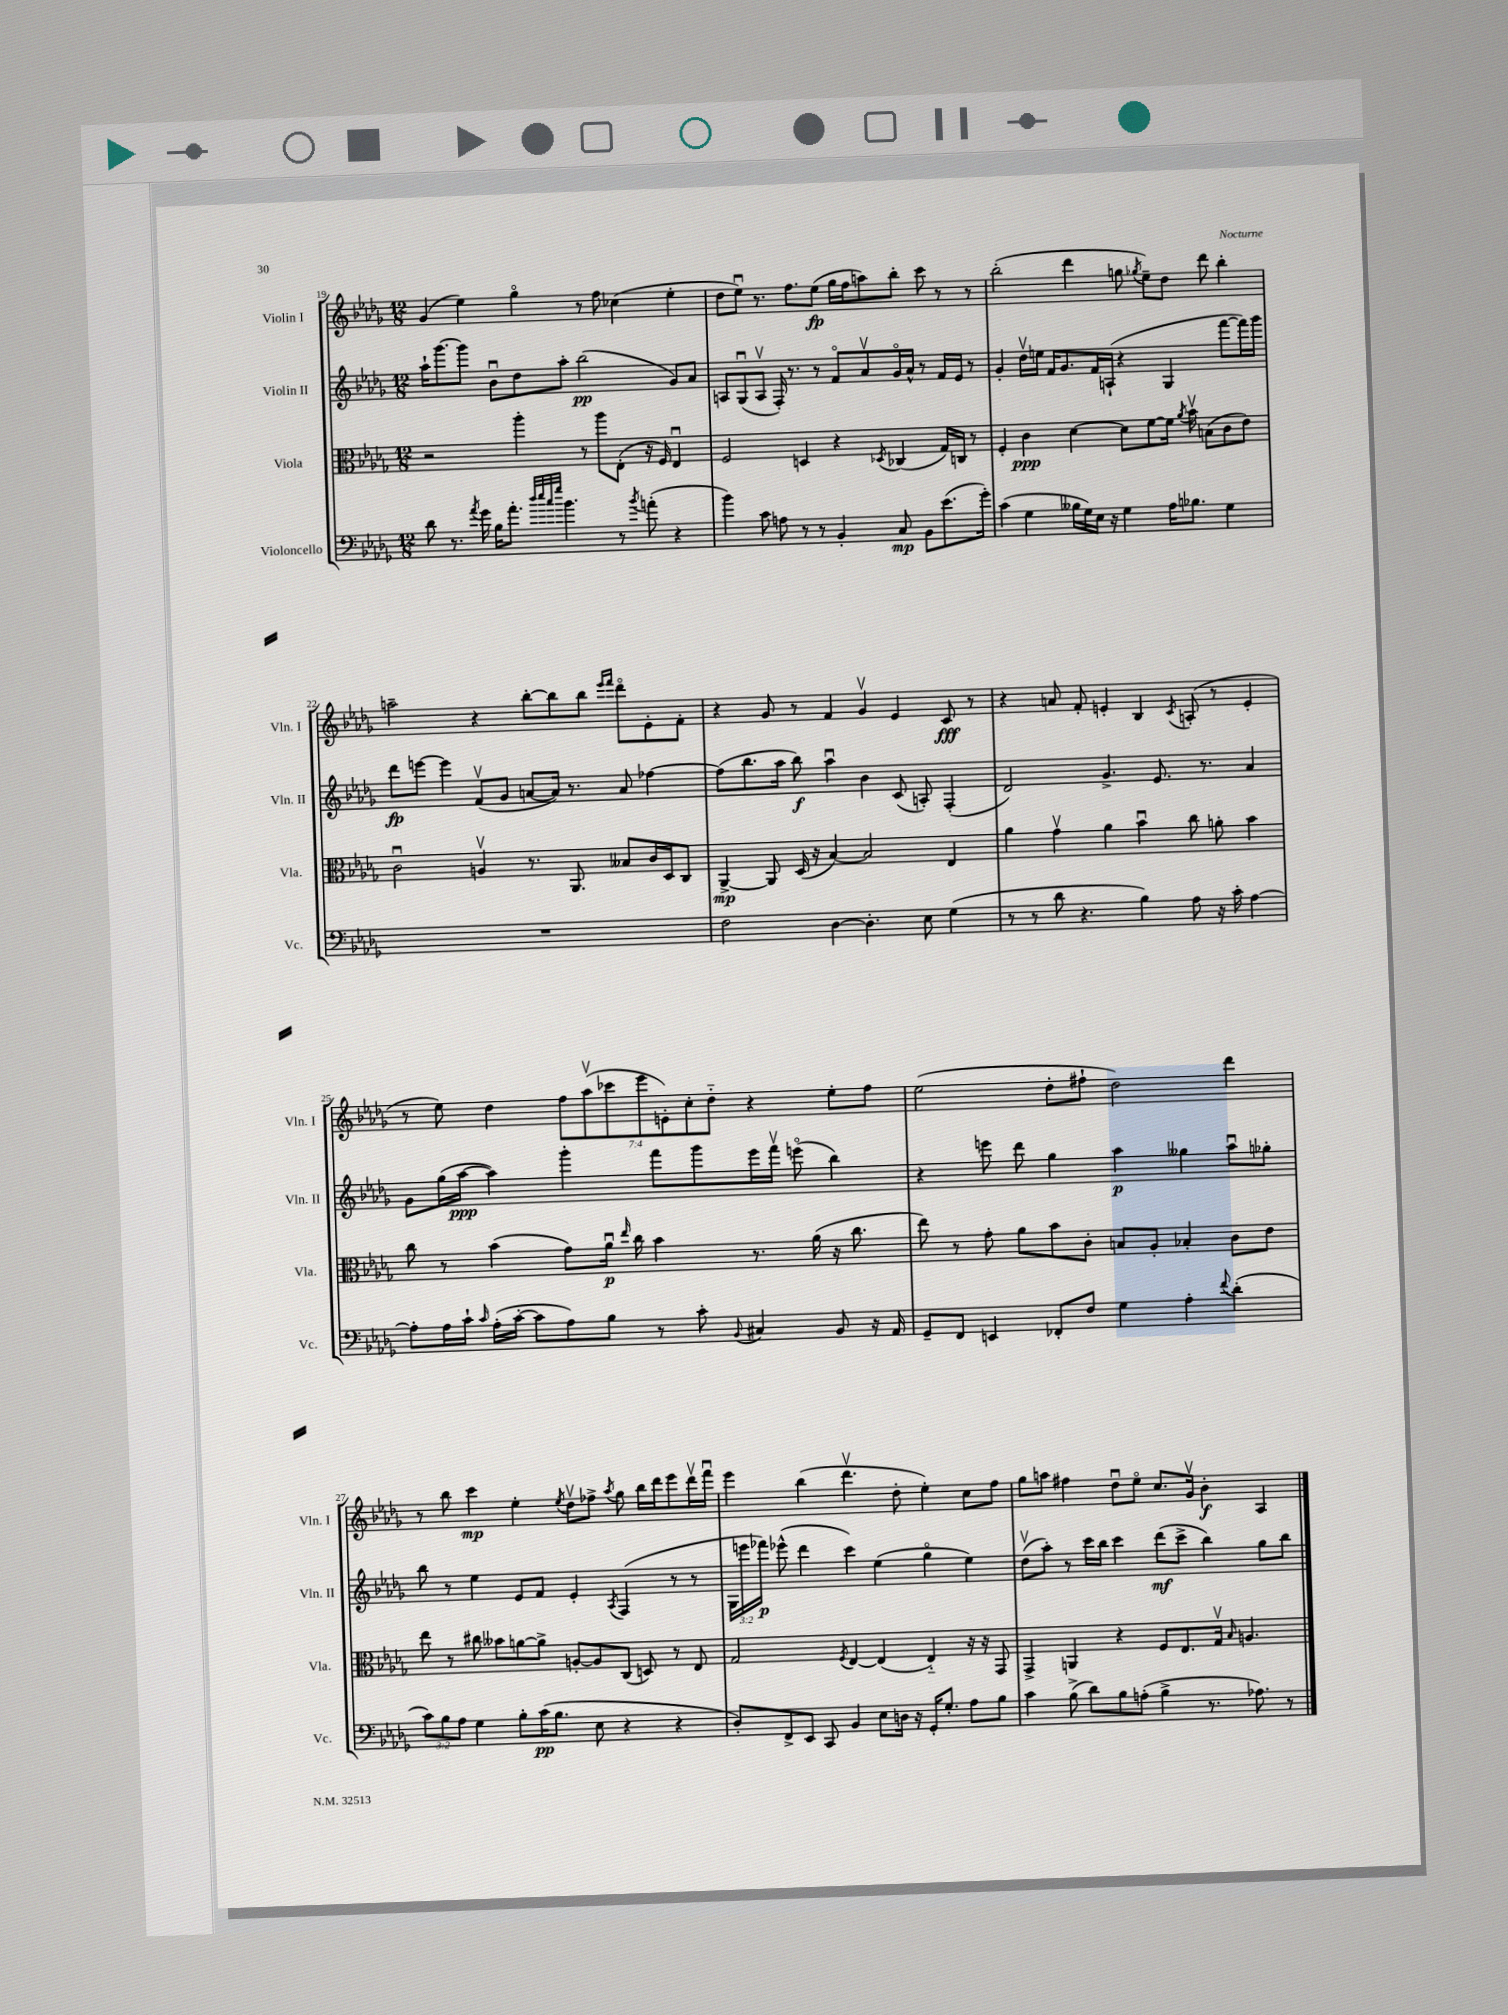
<<
\new StaffGroup <<
\new Staff = "s0" \with { instrumentName = "Violin I" shortInstrumentName = "Vln. I" } {
    \clef treble \key des \major \numericTimeSignature \time 12/8 \override Staff.TupletNumber.text = #tuplet-number::calc-fraction-text
    \autoBeamOff ges'4( ees''4) ges''4\flageolet r8 f''8 ces''4( ees''4-. |
    des''8[ ees''8]\downbow) r8. f''8.[ ees''8]\fp( ges''16[ f''16 a''8) bes''8]-. c'''8 r8 r8 |
    bes''2-.( des'''4 g''8 \acciaccatura { ges''8 } ees''8[--) des''8] des'''8 bes''4-. |
    a''2-- r4 bes''8[~-. bes''8 bes''8] \grace { ees'''16[ f'''16] } des'''8[\flageolet ees'8-. f'8]-. |
    r4 ges'8 r8 f'4 ges'4\upbow ees'4 c'8\fff r8 |
    r4 a'8 f'8-. e'4-. bes4 \acciaccatura { c'8 } a8-.( r8 e'4-. |
    r8 ees''8) des''4 \tuplet 7/4 { f''8[ aes''8\upbow( ces'''8 ees'''8 e'8-.) c''8-. des''8]-_ } r4 ees''8[-. f''8] |
    ees''2( des''8[-. fis''8]-! des''2) des'''4 |
    r8 bes''8 c'''4\mp ees''4-. \acciaccatura { ees''8 } des''8[\upbow fes''8]-> \acciaccatura { aes''8 } ges''8 bes''16[ des'''16 ees'''8 des'''16\upbow f'''16]\downbow |
    ees'''4 bes''4( des'''4.\upbow des''8-. ees''4-.) c''8[ f''8] |
    ges''8[ a''8] fis''4 des''8[\downbow ees''8]\flageolet c''8.[ ges'16]\upbow bes'4-.\f aes4 \bar "|." |
}
\new Staff = "s1" \with { instrumentName = "Violin II" shortInstrumentName = "Vln. II" } {
    \clef treble \key des \major \numericTimeSignature \time 12/8 \override Staff.TupletNumber.text = #tuplet-number::calc-fraction-text
    \autoBeamOff aes''16[-! ges'''8.~ ges'''8] bes'8[\downbow des''8 aes''8]-. bes''2\pp( ges'8[) aes'8] |
    a8[ ges8\downbow( a8]\upbow f16-.) r8. r8 f'8[\flageolet aes'8\upbow ges'16\flageolet aes'16]-^ r8 f'16[ ees'16] r8 |
    ges'4-. des''16[\upbow e''16] f'16[ ges'8. f'16 a16]-!( r4 ges4 f'''8[~ f'''16) ges'''16] |
    des'''8[\fp e'''8]~ e'''4 f'8[\upbow( ges'8] a'8[~ a'16]) r8. a'8 fes''4~ |
    fes''8[( bes''8. aes''16] bes''8\f) aes''4\downbow bes'4 c'8( a8-.) f4-.( |
    des'2) ges'4.-> ees'8. r8. aes'4 |
    ges'8[ ges''16( aes''16]~\ppp aes''4) ges'''4-. f'''8[ ges'''8 ees'''16 f'''16]\upbow e'''8\flageolet( bes''4) |
    r4 e'''8 des'''8 ges''4 aes''4\p geses''4 aes''8[\downbow ges''8]-. |
    bes''8 r8 ees''4 ees'8[ f'8] ees'4-. \acciaccatura { aes8 } f4( r8 r8 |
    \tuplet 3/2 { ges16[ e'''16 fes'''16]\p) } ees'''8-^( des'''4 c'''4) ees''4( ges''4\flageolet ees''4) |
    des''8[\upbow( aes''8]-.) r8 c'''16[ bes''16] c'''4 des'''8[\mf( c'''8]-> bes''4) ges''8[ bes''8] \bar "|." |
}
\new Staff = "s2" \with { instrumentName = "Viola" shortInstrumentName = "Vla." } {
    \clef alto \key des \major \numericTimeSignature \time 12/8
    \autoBeamOff r2 aes''4-. r8 aes''8[ ees8]-.( r16 f16) ees4\downbow |
    f2 d4 r4 \acciaccatura { des8 } ces4( ges16[) c16] r8 |
    f4-. c'4\ppp des'4~ des'8[ f'8~ f'16] \acciaccatura { aes'8 } bes'16\upbow b8[( c'8 ees'8]) |
    c'2\downbow a4\upbow r8. aes,8. beses8[ c'16 des16 c8] |
    aes,4~->\mp aes,8 des16( r16 bes4~) bes2 ees4 |
    aes'4 ges'4\upbow aes'4 bes'4\downbow c''8 a'8-. bes'4 |
    c''8 r8 bes'4( ges'8[) aes'16]\downbow\p \grace { ees''16 } c''16 bes'4 r8. aes'16( r16 c''8. |
    ees''8) r8 ges'8-. aes'8[ bes'8 c'8]-. b8[ aes8]-. bes4-. c'8[ ees'8] |
    ees''8 r8 cis''8 beses'8[ a'8~ a'8]-> a8[~-. a8 c8]( d8) r8 ees8 |
    ges2 \acciaccatura { f8 } ees4~ ees4( ees4-_) r16 r16 ges,8 |
    ges,4-> a,4 r4 f8[ ees8. ges16]\upbow \grace { bes16 } a4. \bar "|." |
}
\new Staff = "s3" \with { instrumentName = "Violoncello" shortInstrumentName = "Vc." } {
    \clef bass \key des \major \numericTimeSignature \time 12/8 \override Staff.TupletNumber.text = #tuplet-number::calc-fraction-text
    \autoBeamOff des'8 r8. \acciaccatura { aes'8 } ges'16 bes16[ aes'8.]-. \grace { des''32[ ees''32 c''32 ges''32] } bes'4. r8 \acciaccatura { bes'8 } a'8-.( r4 |
    bes'4) c'8 a8 r8 r8 bes,4-. c8\mp bes,8[ ees'8.( ges'16]-.) |
    c'4( ges4 beses16[ ges16) ees16] r16 ges4 aes16[ bes8.] ges4 |
    R1. |
    f2 des4~ des4.-. ees8 ges4( |
    r8 r8 des'8 r4. bes4) aes8 r16 c'16-. aes4~ |
    aes8[-. aes16 c'16]-! \grace { c'16 } aes16[-.( c'16]~-. c'8[ aes8) bes8] r8 c'8-. \appoggiatura { bes,8 } cis4 bes,8 r16 aes,16 |
    ges,8[-- f,8] e,4 fes,8[-. f8] ges4 aes4-. \appoggiatura { f'8 } des'4-.( |
    \tuplet 3/2 { c'8[) bes8 aes8] } ges4 bes8[-. c'16\pp( bes8.] ees8 r4 r4 |
    des8[-.) f,8-> ees,8] c,8 bes,4 ees8[ d16] r16 ges,16[-. ges8.]-. aes8[ bes8] |
    c'4 bes8->( des'8[) bes8 a8]-.( bes4-> r8. aes8.) r8 \bar "|." |
}
>>
>>
\layout { \context { \Score currentBarNumber = #19 } }
